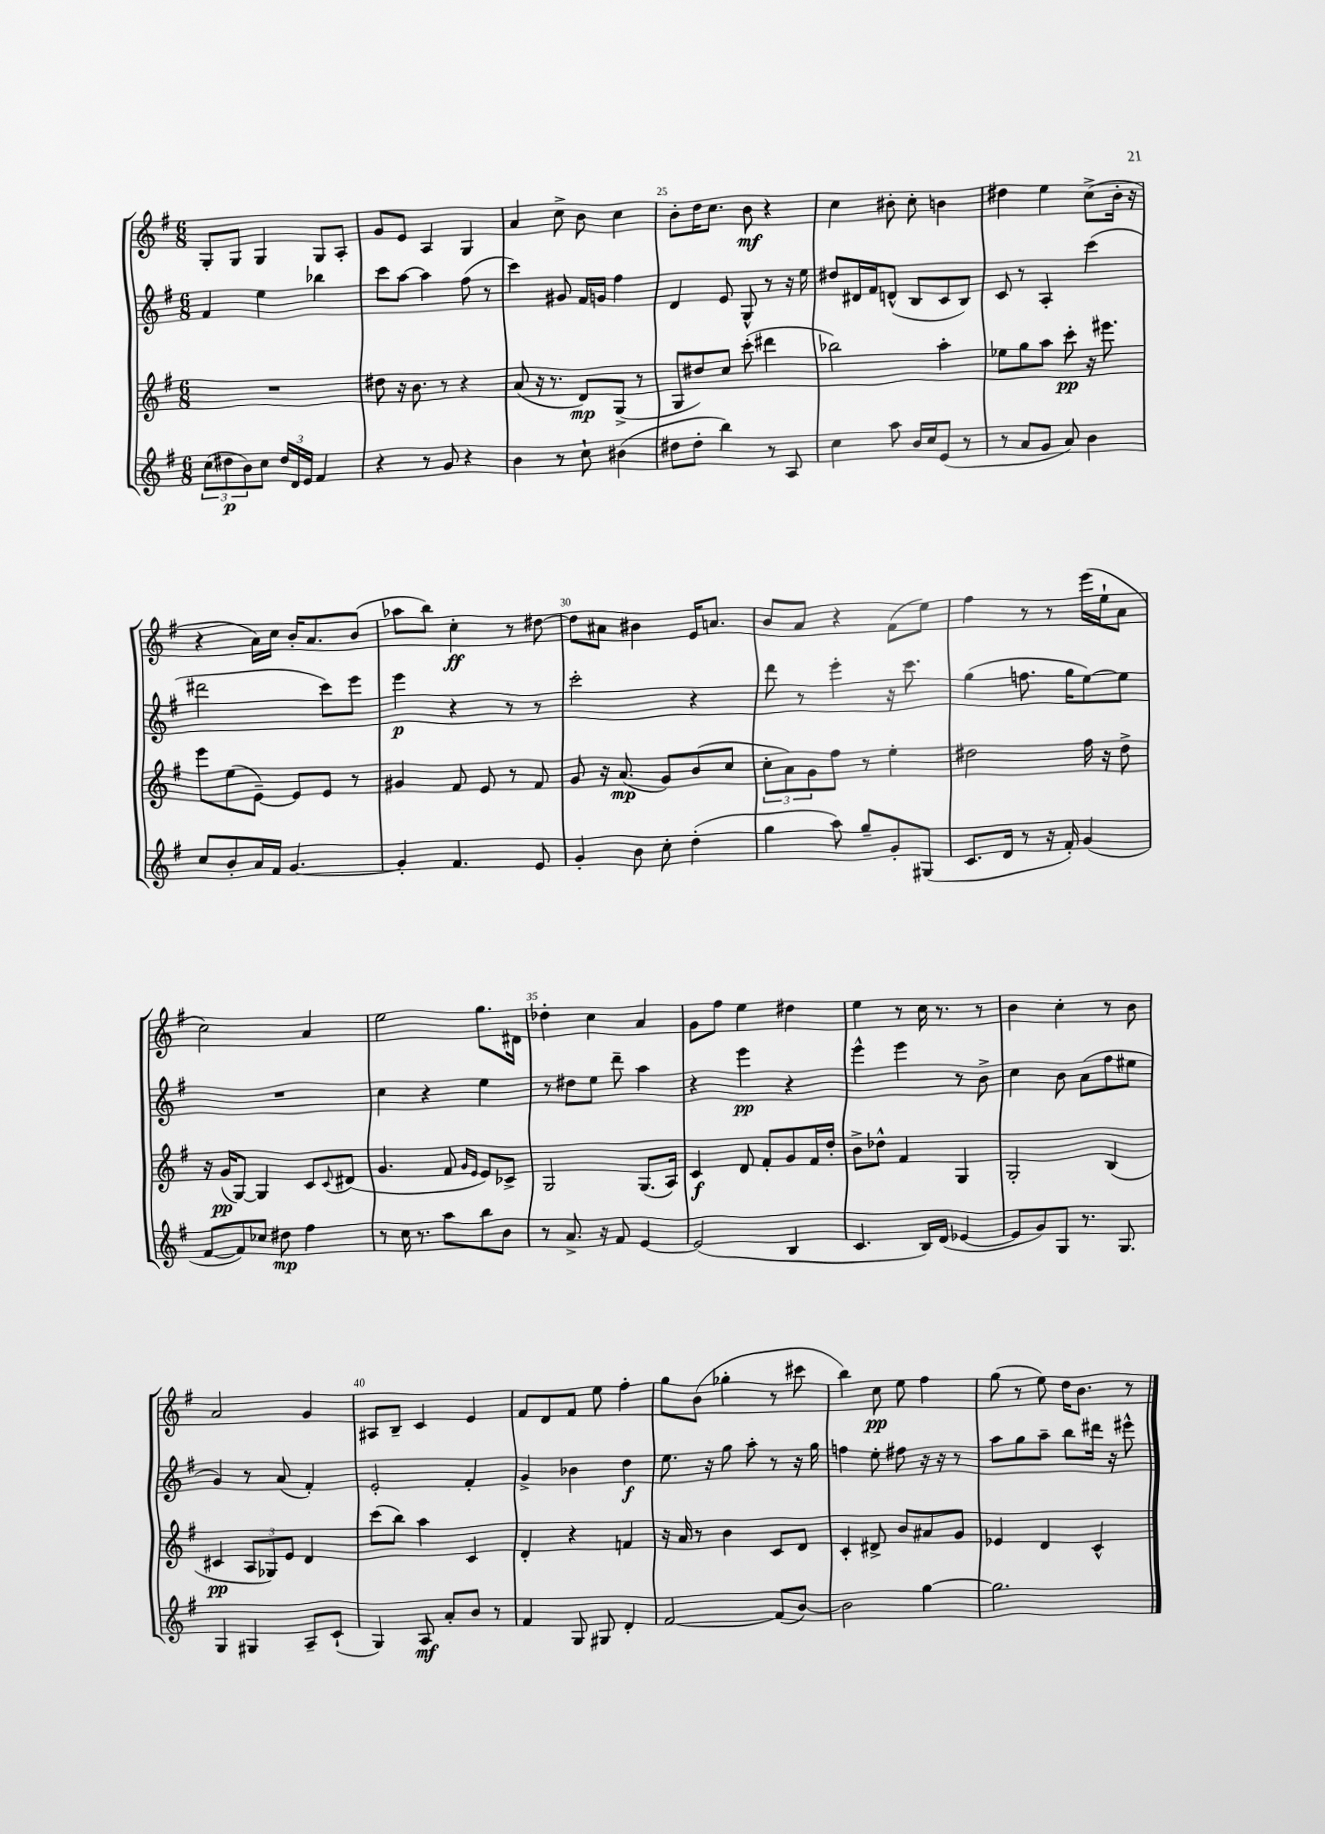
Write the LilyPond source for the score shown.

<<
\new StaffGroup <<
\new Staff = "s0" {
    \clef treble \key g \major \numericTimeSignature \time 6/8
    g8-. g8 g4 g8 a8-. |
    g'8 e'8 a4 g4 |
    a'4 c''8-> b'8 c''4 |
    b'8-. d''16 c''8. b'8\mf r4 |
    c''4 bis'8-. c''8-. b'4 |
    dis''4 e''4 c''8->( b'16-. r16 |
    r4 a'16) c''16 b'16-. a'8. b'8( |
    aes''8 b''8) c''4-.\ff r8 dis''8~ |
    dis''8 ais'8 bis'4 e'16 a'8. |
    b'8 a'8 r4 fis'8( e''8) |
    fis''4 r8 r8 e'''16( e''16-! a'8 |
    c''2) a'4 |
    e''2 g''8. dis'16 |
    des''4-. c''4 a'4 |
    g'8 fis''8 e''4 dis''4 |
    e''4 r8 c''16 r8. r8 |
    b'4 c''4-. r8 b'8 |
    a'2 g'4 |
    ais8 b8-- c'4 e'4 |
    fis'8 d'8 fis'8 e''8 fis''4-. |
    g''8 b'8( ges''4-. r8 cis'''8 |
    b''4) c''8\pp e''8 fis''4 |
    g''8( r8 e''8) d''16 b'8. r8 \bar "|." |
}
\new Staff = "s1" {
    \clef treble \key g \major \numericTimeSignature \time 6/8
    fis'4 e''4 bes''4 |
    c'''8 a''8~ a''4 fis''8( r8 |
    c'''4) gis'8 fis'16 g'16 fis''4 |
    d'4 e'8 g8-^ r8 r16 e''16 |
    dis''8 dis'16 fis'16 d'8-^( b8 c'8 b8) |
    c'8 r8 a4-. c'''4( |
    dis'''2 c'''8) e'''8 |
    e'''4\p r4 r8 r8 |
    c'''2-. r4 |
    d'''8 r8 e'''4-. r16 c'''8. |
    g''4( f''8. g''16 e''8~) e''8 |
    R2. |
    c''4 r4 e''4 |
    r8 dis''8 e''8 d'''8-- a''4 |
    r4 e'''4\pp r4 |
    e'''4-^ e'''4 r8 b'8-> |
    c''4 b'8 a'8( fis''8 eis''8 |
    g'4) r8 a'8( fis'4-.) |
    e'2-. fis'4-. |
    g'4-> bes'4 d''4\f |
    e''8. r16 g''8 a''8-. r8 r16 g''16 |
    f''4 e''8-. fis''8 r16 r16 r8 |
    a''8 g''8 a''8-- b''8 dis'''16 r16 eis'''8-^ \bar "|." |
}
\new Staff = "s2" {
    \clef treble \key g \major \numericTimeSignature \time 6/8
    R2. |
    dis''8 r16 b'8. r8 r4 |
    a'8( r16 r8. d'8\mp) g8->( r8 |
    g8 dis''8) c''8 c'''8-.( dis'''4 |
    bes''2) a''4-. |
    ees''8 g''8 a''8 c'''8-.\pp r16 eis'''8. |
    e'''8 e''8( e'8~--) e'8 e'8 r8 |
    gis'4 fis'8 e'8 r8 fis'8 |
    g'8 r16 a'8.\mp( g'8) b'8( c''8 |
    \tuplet 3/2 { c''8-. a'8) g'8 } fis''8 r8 e''4-. |
    dis''2 fis''16 r16 dis''8-> |
    r16 g'16\pp( g8~) g4 c'8 \appoggiatura { c'8 } dis'8( |
    g'4. fis'8 \grace { g'16 e'16 } e'8) ces'8-> |
    g2 g8.( a16) |
    c'4\f d'8 fis'8-. g'8 fis'16 d''16-. |
    b'8-> des''8-^ fis'4 g4 |
    g2-. b4( |
    cis'4\pp \tuplet 3/2 { a8 ges8) e'8 } d'4 |
    c'''8( b''8) a''4 c'4 |
    d'4-. r4 f'4 |
    r16 a'16 r8 b'4 c'8 d'8 |
    c'4-. dis'8-> b'8 ais'8 g'8 |
    ees'4 d'4 c'4-^ \bar "|." |
}
\new Staff = "s3" {
    \clef treble \key g \major \numericTimeSignature \time 6/8
    \tuplet 3/2 { c''8( dis''8\p b'8) } c''8 \tuplet 3/2 { dis''16 d'16 e'16 } fis'4 |
    r4 r8 g'8 r4 |
    b'4 r8 c''8-! bis'4( |
    dis''8 dis''8-. b''4) r8 a8 |
    c''4 a''8 b'16 c''16 e'8( r8 |
    r8 a'8 g'8 a'8) b'4 |
    c''8 b'8-. a'16 fis'16 g'4.~ |
    g'4-. fis'4. e'8 |
    g'4-. b'8 c''8-. d''4-.( |
    g''4 a''8) g''8-- g'8-. gis8( |
    c'8. d'16 r8 r16 fis'16-.) g'4( |
    fis'8~ fis'8) ces''8 dis''8\mp fis''4 |
    r8 c''16 r8. a''8 b''8 b'8 |
    r8 a'8.-> r16 fis'8 e'4~ |
    e'2( b4 |
    c'4. b16) d'16( ees'4~ |
    ees'8 g'8) g8 r8. g8. |
    g4 gis4 a8-- c'8-!( |
    g4) a8\mf a'8-. b'8 r8 |
    fis'4 g8 gis8 d'4-. |
    fis'2~ fis'8( b'8~) |
    b'2 g''4~ |
    g''2. \bar "|." |
}
>>
>>
\layout { \context { \Score currentBarNumber = #22 \override BarNumber.break-visibility = ##(#f #t #t) barNumberVisibility = #(every-nth-bar-number-visible 5) } }
